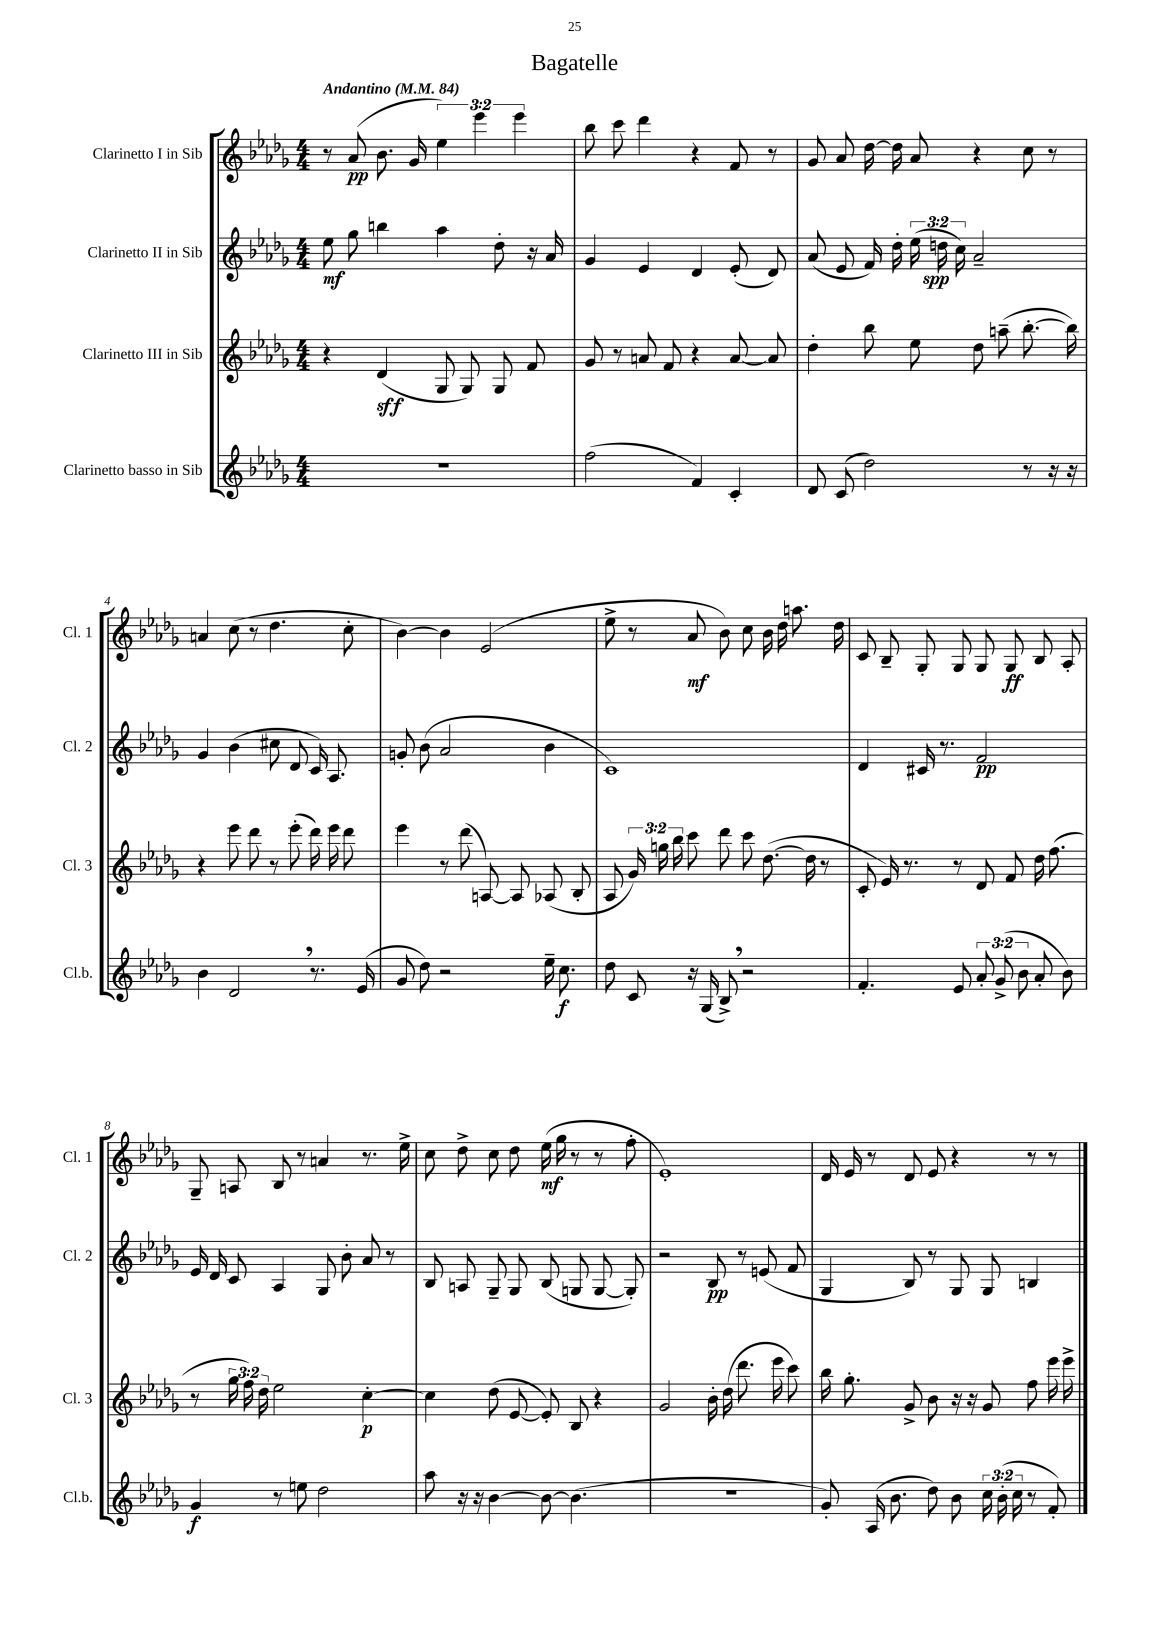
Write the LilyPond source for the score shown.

\header { title = "Bagatelle" }
<<
\new StaffGroup <<
\new Staff = "s0" \with { instrumentName = "Clarinetto I in Sib" shortInstrumentName = "Cl. 1" } {
    \clef treble \key des \major \numericTimeSignature \time 4/4 \override Staff.TupletNumber.text = #tuplet-number::calc-fraction-text \tempo "Andantino" 4 = 84
    \autoBeamOff r8 aes'8\pp( bes'8. ges'16 \tuplet 3/2 { ees''4) ees'''4 ees'''4 } |
    bes''8 c'''8 des'''4 r4 f'8 r8 |
    ges'8 aes'8 des''16~ des''16 aes'8 r4 c''8 r8 |
    a'4 c''8( r8 des''4. c''8-. |
    bes'4~) bes'4 ees'2( |
    ees''8-> r8 aes'8\mf bes'8) c''8 bes'16 des''16 a''8. des''16 |
    c'8 bes8-- ges8-. ges8 ges8 ges8\ff bes8 aes8-. |
    ges8-- a8 bes8 r8 a'4 r8. ees''16-> |
    c''8 des''8-> c''8 des''8 ees''16\mf( ges''16 r8 r8 f''8-. |
    ees'1-.) |
    des'16 ees'16 r8 des'8 ees'8 r4 r8 r8 \bar "|." |
}
\new Staff = "s1" \with { instrumentName = "Clarinetto II in Sib" shortInstrumentName = "Cl. 2" } {
    \clef treble \key des \major \numericTimeSignature \time 4/4 \override Staff.TupletNumber.text = #tuplet-number::calc-fraction-text
    \autoBeamOff ees''8\mf ges''8 b''4 aes''4 des''8-. r16 aes'16 |
    ges'4 ees'4 des'4 ees'8-.( des'8) |
    aes'8( ees'8 f'16) des''16-. \tuplet 3/2 { ees''16( d''16\spp c''16) } aes'2-- |
    ges'4 bes'4( cis''8 des'8 c'16) aes8. |
    g'8-. bes'8( aes'2 bes'4 |
    c'1) |
    des'4 cis'16 r8. f'2\pp |
    ees'16 des'16 c'8 aes4 ges8 bes'8-. aes'8 r8 |
    bes8 a8 ges8-- ges8 bes8( g8 g8~ g8-.) |
    r2 bes8\pp r8 e'8( f'8 |
    ges4 bes8) r8 ges8 ges8 b4 \bar "|." |
}
\new Staff = "s2" \with { instrumentName = "Clarinetto III in Sib" shortInstrumentName = "Cl. 3" } {
    \clef treble \key des \major \numericTimeSignature \time 4/4 \override Staff.TupletNumber.text = #tuplet-number::calc-fraction-text
    \autoBeamOff r4 des'4\sff( ges8 ges8) ges8 f'8 |
    ges'8 r8 a'8 f'8 r4 a'8~ a'8 |
    des''4-. bes''8 ees''8 des''8 a''8--( bes''8.~-. bes''16) |
    r4 ees'''8 des'''8 r8 ees'''8-.( des'''16) ees'''16 des'''8 |
    ees'''4 r8 des'''8( a8~) a8 aes8( bes8-. |
    aes8 \tuplet 3/2 { ges'16) g''16 bes''16 } c'''8 des'''8 c'''8 des''8.~( des''16 r8 |
    c'8-. ees'16) r8. r8 des'8 f'8 des''16 f''8.( |
    r8 \tuplet 3/2 { ges''16 f''16) des''16 } ees''2 c''4~-.\p |
    c''4 des''8( ees'8~ ees'8-.) bes8 r4 |
    ges'2 bes'16-. des''16( des'''8. ees'''16 c'''8) |
    bes''16 ges''8.-. ges'8-> bes'8 r16 r16 ges'8 f''8 ees'''16 ees'''16-> \bar "|." |
}
\new Staff = "s3" \with { instrumentName = "Clarinetto basso in Sib" shortInstrumentName = "Cl.b." } {
    \clef treble \key des \major \numericTimeSignature \time 4/4 \override Staff.TupletNumber.text = #tuplet-number::calc-fraction-text
    \autoBeamOff R1 |
    f''2( f'4) c'4-. |
    des'8 c'8( des''2) r8 r16 r16 |
    bes'4 des'2 \breathe r8. ees'16( |
    ges'8 des''8) r2 ees''16-- c''8.\f |
    des''8 c'8 r16 ges16( bes8->) \breathe r2 |
    f'4.-. ees'8 \tuplet 3/2 { aes'8-. ges'8->( bes'8 } aes'8-. bes'8) |
    ges'4\f r8 e''8 des''2 |
    aes''8 r16 r16 bes'4~ bes'8~ bes'4.( |
    R1 |
    ges'8-.) aes16( bes'8. des''8) bes'8 \tuplet 3/2 { c''16 bes'16-.( c''16 } r8 f'8-.) \bar "|." |
}
>>
>>
